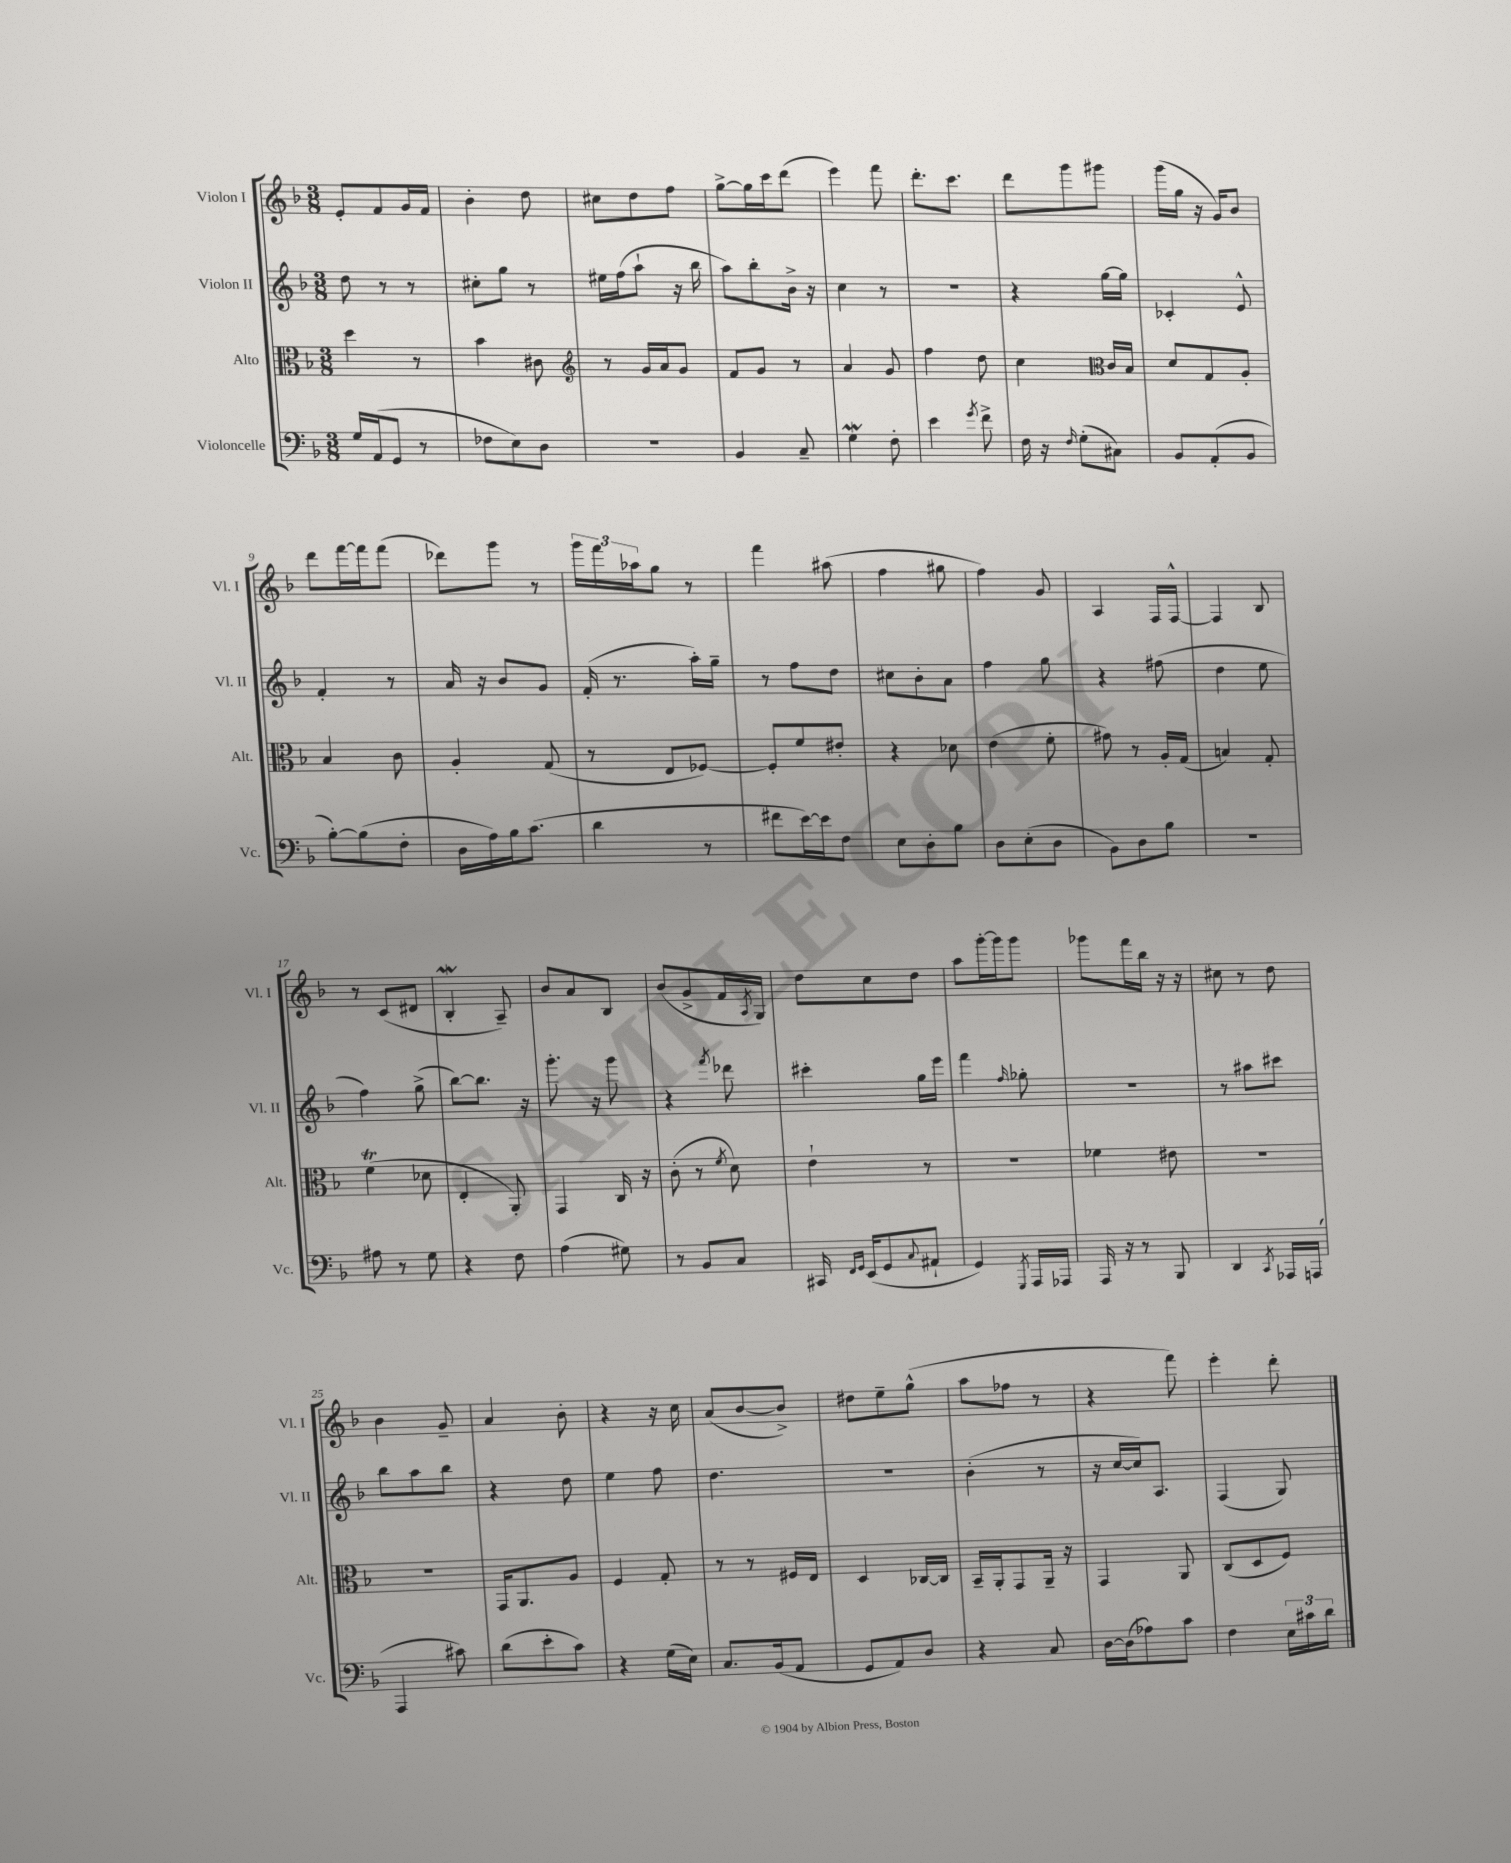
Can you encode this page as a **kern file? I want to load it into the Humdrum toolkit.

**kern	**kern	**kern	**kern
*part4	*part3	*part2	*part1
*staff4	*staff3	*staff2	*staff1
*I"Violoncelle	*I"Alto	*I"Violon II	*I"Violon I
*I'Vc.	*I'Alt.	*I'Vl. II	*I'Vl. I
*clefF4	*clefC3	*clefG2	*clefG2
*k[b-]	*k[b-]	*k[b-]	*k[b-]
*M3/8	*M3/8	*M3/8	*M3/8
=1	=1	=1	=1
16G/LL	4dd\	8dd\	8e'/L
(16AA/J	.	.	.
8GG/J	.	8r	8f/
8r	8r	8r	16g/L
.	.	.	16f/JJ
=2	=2	=2	=2
8F-X\L	4b-\	8cc#X'\L	4b-'\
8E\)	.	8gg\J	.
8D\J	8c#X\	8r	8dd\
=3	=3	=3	=3
*	*clefG2	*	*
4.r	8r	16ee#X\LL	8cc#X\L
.	.	(16ff\J	.
.	16g/LL	8aa`\J	8dd\
.	16a/J	.	.
.	8g/J	16r	8ff\J
.	.	16bb-\	.
=4	=4	=4	=4
4BB-/	8f/L	8aa\L)	[8gg^\L
.	8g/J	8bb-'\	16gg\L]
.	.	.	16ccc\J
8C~/	8r	16b-^\Jk	(8ddd\J
.	.	16r	.
=5	=5	=5	=5
4GW\	4a/	4cc\	4eee\)
8F'\	8g/	8r	8fff\
=6	=6	=6	=6
4e\	4ff\	4.r	8.ddd'\L
.	.	.	8.ccc\J
8qg/	.	.	.
8f^\	8dd\	.	.
=7	=7	=7	=7
16F\	4cc\	4r	8ddd\L
16r	.	.	.
16qqF/	.	.	.
(8G'\L	.	.	8ggg\
*	*clefC3	*	*
8C#X\J)	16c/LL	[16gg\LL	8ggg#X\J
.	16B-/JJ	16gg\JJ]	.
=8	=8	=8	=8
8BB-/L	8d/L	4c-X'/	(16ggg\LL
.	.	.	16gg\JJ
(8AA'/	8G/	.	16r
.	.	.	16g/KL)
8BB-/J	8A'/J	8e^^/	8b-/J
!!LO:LB:g=z
=9	=9	=9	=9
[8B-'\L)	4B-/	4f'/	8ddd\L
(8B-\]	.	.	[16fff\L
.	.	.	16fff\J]
8F'\J	8c\	8r	(8fff\J
=10	=10	=10	=10
16D\LL	4A'/	16a/	8ddd-X\L)
16A\)	.	16r	.
16B-\J	.	8b-/L	8ggg\J
(8.c\J	.	.	.
.	(8G/	8g/J	8r
=11	=11	=11	=11
4d\	8r	(16f'/	24ggg\LL
.	.	.	24fff\
.	.	8.r	.
.	.	.	24aa-X\J
.	8E/L	.	8gg\J
8r	[8F-X/J)	16aa'\LL)	8r
.	.	16gg~\JJ	.
=12	=12	=12	=12
8f#X\L	8F-'/L]	8r	4fff\
[16e\L)	8f/	8ff\L	.
16e\J]	.	.	.
8F\J	8e#X'/J	8dd\J	(8aa#X\
=13	=13	=13	=13
8E\L	4r	8cc#X\L	4ff\
8D'\	.	8b-'\	.
8B-\J	8d-X\	8a\J	8gg#X\
=14	=14	=14	=14
8D\L	(4e\	4ff\	4ff\)
(8E'\	.	.	.
8D\J	8f'\	8gg\	8g/
=15	=15	=15	=15
8BB-\L)	8g#X\)	4r	4A/
8D\	8r	.	.
8B-\J	16A'/LL	(8ff#X\	16F/LL
.	(16G/JJ	.	[16F^^/JJ
=16	=16	=16	=16
4.r	4Bn/)	4dd\	4F/]
.	8G'/	8ee\	8B-/
!!LO:LB:g=z
=17	=17	=17	=17
8A#X\	(4fT\	4ff\)	8r
8r	.	.	(8c/L
8G\	8d-X\	(8gg^\	8d#X/J
=18	=18	=18	=18
4r	4E'/	[8bb-\L)	4B-w'/
.	.	8.bb-\J]	.
8F\	8AA'/)	.	8A~/)
.	.	16r	.
=19	=19	=19	=19
(4A\	4GG/	8.ggg'\	8b-/L
.	.	.	8a/
.	.	16r	.
8G#X\)	16C/	8ggg\	8B-/J
.	16r	.	.
=20	=20	=20	=20
8r	(8c'\	4r	(8b-/L
8BB-/L	8r	.	8g^/
.	8qf/	8qfff/	.
8C/J	8d\)	8ddd-X\	16f/L
.	.	.	8qA/
.	.	.	16G/JJ)
=21	=21	=21	=21
16CC#X/	4e`\	4ccc#X'\	8dd\L
16qqFF/LL	.	.	.
16qqGG/JJ	.	.	.
(16EE/KL	.	.	.
8GG/	.	.	8cc\
8qqC/	.	.	.
8AA#X`/J	8r	16gg\LL	8dd\J
.	.	16eee\JJ	.
=22	=22	=22	=22
4GG/)	4.r	4fff\	8aa\L
.	.	.	[16ggg'\L
.	.	.	16ggg\J]
8qGGG/	.	16qqff/	.
16AAA/LL	.	8gg-X'\	8ggg\J
16AAA-X/JJ	.	.	.
=23	=23	=23	=23
16AAA/	4f-X\	4.r	8ggg-X\L
16r	.	.	.
8r	.	.	16fff\L
.	.	.	16bb-\JJ
8BBB-/	8e#X\	.	16r
.	.	.	16r
=24	=24	=24	=24
4DD/	4.r	8r	8cc#X\
.	.	8aa#X\L	8r
8qCC/	.	.	.
16AAA-X/LL	.	8ccc#X\J	8dd\
(16AAAn/JJ	.	.	.
!!LO:LB:g=z
=25	=25	=25	=25
4AAA/	4.r	8bb-\L	4b-\
.	.	8aa\	.
8c#X\)	.	8bb-\J	8g~/
=26	=26	=26	=26
(8d\L	16GG/KL	4r	4a/
.	8.AA/	.	.
8e'\	.	.	.
8c\J)	8A/J	8dd\	8b-'\
=27	=27	=27	=27
4r	4F/	4ee\	4r
(16G\LL	8G'/	8ff\	16r
16E\JJ)	.	.	16cc\
=28	=28	=28	=28
8.C/L	8r	4.dd\	(8a/L
.	8r	.	[8b-/
(16BB-/k	.	.	.
8AA/J	16F#X/LL	.	8b-^/J])
.	16E/JJ	.	.
=29	=29	=29	=29
8GG/L	4D/	4.r	8dd#X\L
8AA/)	.	.	8ee~\
8D/J	[16C-X/LL	.	(8gg^^\J
.	16C-/JJ]	.	.
=30	=30	=30	=30
4r	16BB-~/LL	(4b-'\	8aa\L
.	16AA'/J	.	.
.	8GG/	.	8ff-X\J
8C/	16AA~/Jk	8r	8r
.	16r	.	.
=31	=31	=31	=31
[16D\LL	4GG/	16r	4r
(16D\J]	.	[16cc/LL	.
8A-X\)	.	16cc/J])	.
.	.	8.A/J	.
8c\J	8AA/	.	8fff\)
=32	=32	=32	=32
4F\	(8C/L	(4F/	4eee'\
.	8D/	.	.
24E\LL	8F/J)	8G/)	8ddd'\
24c#X\	.	.	.
24d\JJ	.	.	.
==	==	==	==
*-	*-	*-	*-
